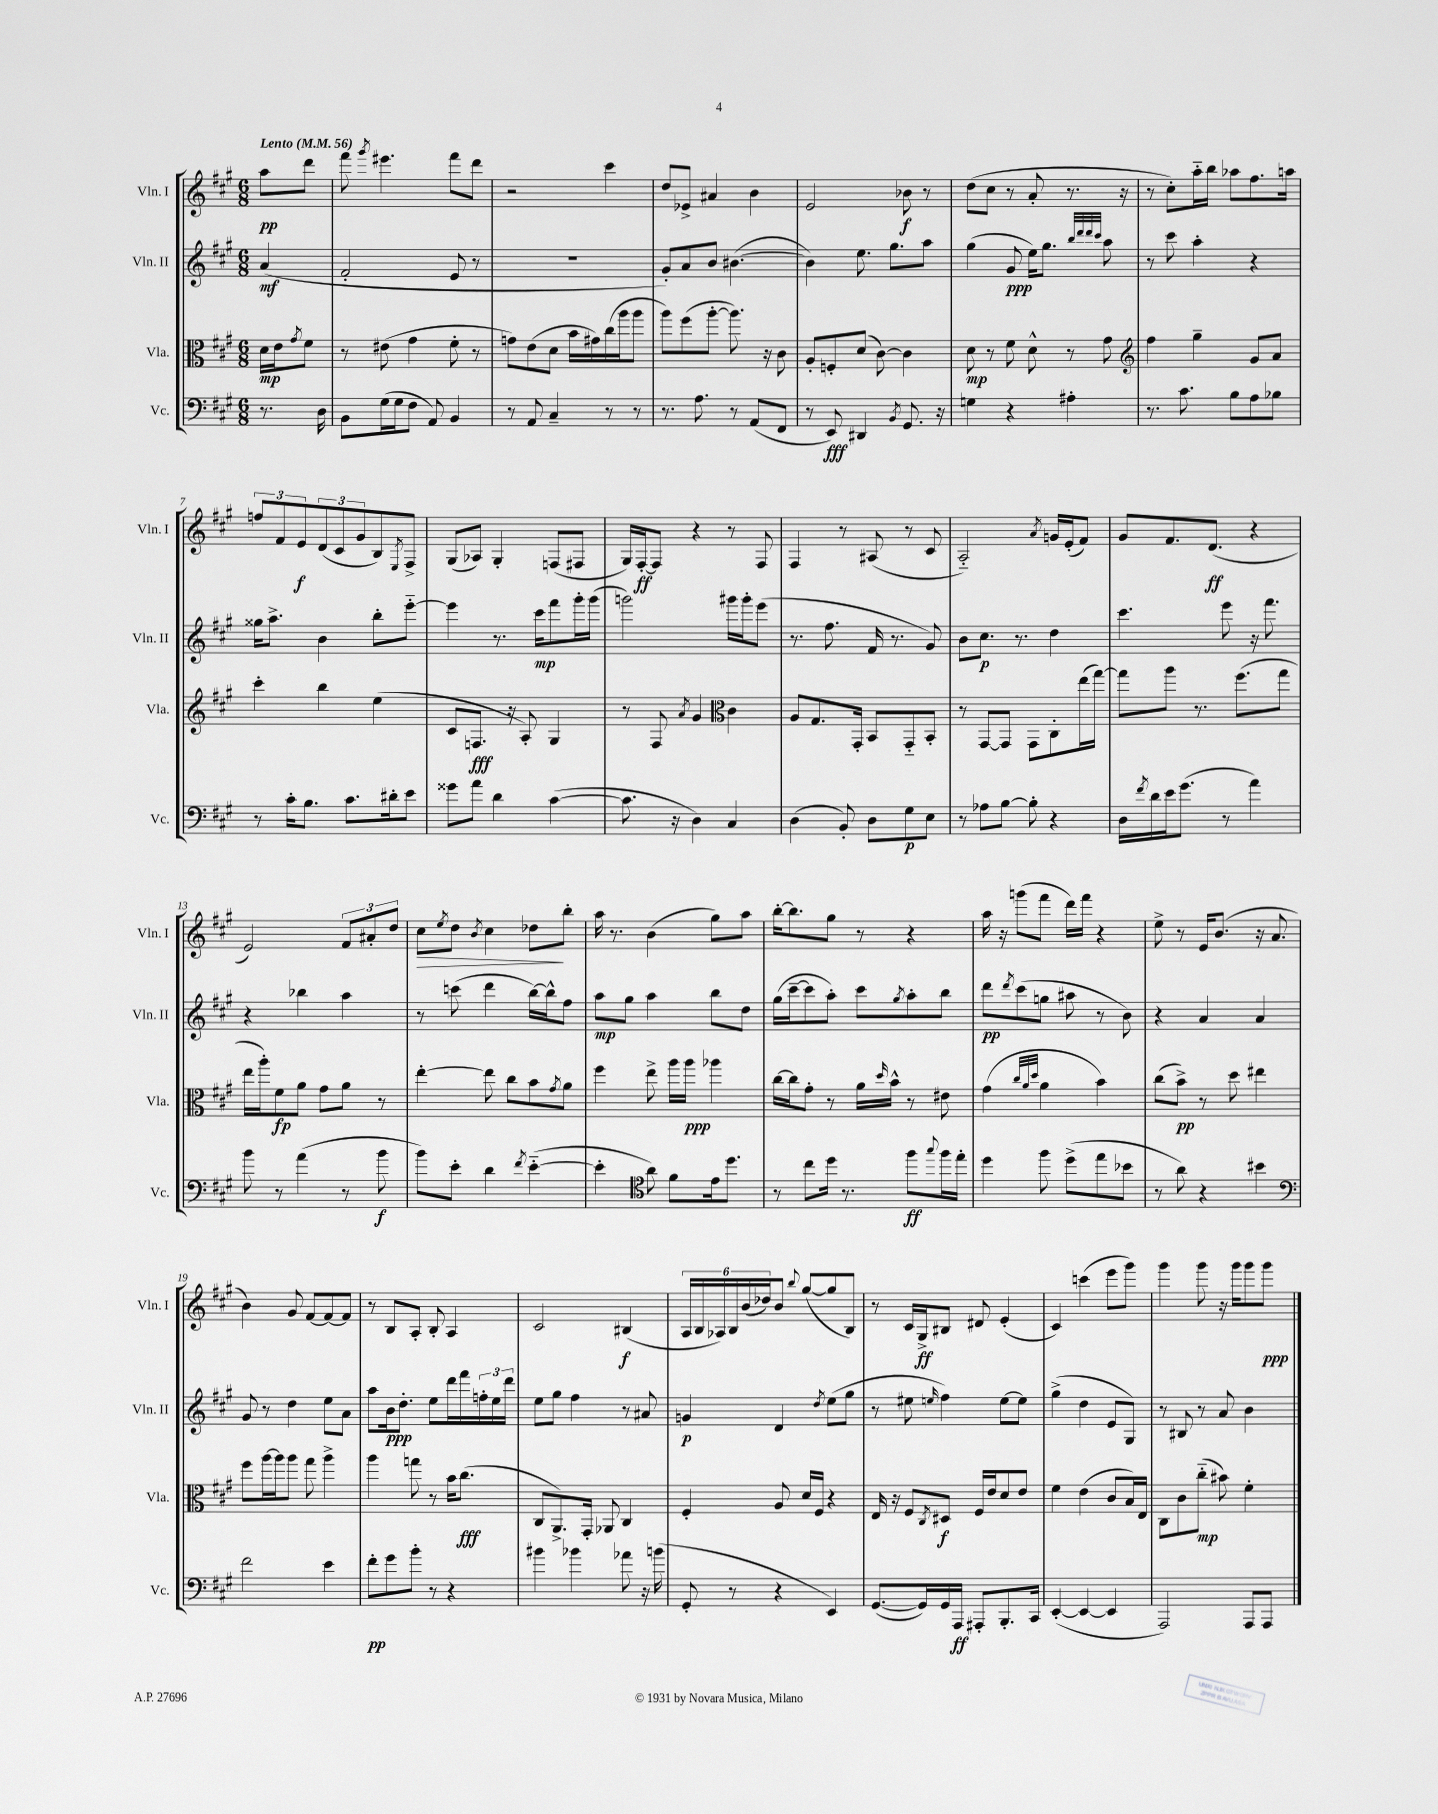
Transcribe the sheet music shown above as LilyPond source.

<<
\new StaffGroup <<
\new Staff = "s0" \with { instrumentName = "Vln. I" shortInstrumentName = "Vln. I" } {
    \clef treble \key a \major \numericTimeSignature \time 6/8 \partial 4 \tempo "Lento" 4 = 56
    a''8\pp d'''8 |
    fis'''8 \acciaccatura { gis'''8 } eis'''4. fis'''8 d'''8 |
    r2 cis'''4 |
    d''8 ees'8-> ais'4 b'4 |
    e'2 bes'8\f r8 |
    d''8( cis''8 r8 a'8-. r8. r16 |
    r8 cis''8-.) a''16-_ b''16 aes''8 fis''8. a''16 |
    \tuplet 3/2 { f''8 fis'8 e'8\f } \tuplet 3/2 { d'8( cis'8 gis'8 } b8) \acciaccatura { e8 } fis8-> |
    gis8( aes8) gis4-. f8( fis8 |
    gis16) fis16~-.\ff fis8 r4 r8 fis8 |
    fis4 r8 ais8( r8 cis'8 |
    a2-_) \acciaccatura { a'8 } g'16 e'16-.( fis'8) |
    gis'8 fis'8. d'8.\ff( r4 |
    e'2) \tuplet 3/2 { fis'8 ais'8-. d''8 } |
    cis''8\> \acciaccatura { e''8 } d''8 \acciaccatura { b'8 } cis''4 des''8\! b''8-. |
    a''16 r8. b'4( gis''8) a''8 |
    b''16~-. b''8. gis''8 r8 r4 |
    a''16 r16 g'''8( fis'''8 d'''16) fis'''16 r4 |
    e''8-> r8 e'16 b'8.( r16 a'8. |
    b'4) gis'8 fis'8~ fis'8~ fis'8 |
    r8 b8 a8-. b8-. a4 |
    cis'2 bis4\f( |
    \tuplet 6/4 { a16 b16 aes16) b16 b'16( des''16) } b'8 \appoggiatura { b''8 } gis''8~( gis''8 b8) |
    r8 cis'16 gis16->\ff bis8 dis'8 e'4-.( |
    cis'4) c'''4( e'''8 gis'''8) |
    gis'''4 gis'''8 r16 gis'''16 gis'''8 gis'''8\ppp \bar "|." |
}
\new Staff = "s1" \with { instrumentName = "Vln. II" shortInstrumentName = "Vln. II" } {
    \clef treble \key a \major \numericTimeSignature \time 6/8 \partial 4
    a'4\mf( |
    fis'2-. e'8 r8 |
    R2. |
    gis'8-.) a'8 b'8 bis'4.~( |
    bis'4) e''8. gis''8. a''8 |
    gis''4( gis'8\ppp e''16) gis''8. \grace { b''32 d'''32 d'''32 cis'''32 } a''8 |
    r8 cis'''8 a''4-. r4 |
    gisis''16 a''8.-> b'4 b''8-. e'''8~-_ |
    e'''4 r8. cis'''16\mp fis'''8 gis'''16-. gis'''16( |
    g'''2) gis'''16 gis'''16-. e'''8( |
    r8. fis''8. fis'16 r8. gis'8) |
    b'8 cis''8.\p r8. d''4 |
    cis'''4. e'''8 r16 fis'''8. |
    r4 bes''4 a''4 |
    r8 c'''8( d'''4 b''16~) b''16-^ fis''8 |
    a''8\mp gis''8 a''4 b''8 d''8 |
    gis''16( cis'''16~-- cis'''8 a''8-.) cis'''8 \acciaccatura { gis''8 } a''8-. b''8 |
    d'''8\pp \acciaccatura { d'''8 } cis'''8( g''8 ais''8 r8 b'8) |
    r4 a'4 a'4 |
    gis'8 r8 d''4 e''8 a'8 |
    a''8 b'16\ppp d''8.-. e''8 d'''16 fis'''16 \tuplet 3/2 { f''16-. e''16 d'''16 } |
    e''8 gis''8 fis''4 r8 ais'8 |
    g'4\p d'4 \acciaccatura { d''8 } e''8( gis''8 |
    r8 eis''8 \grace { e''16 } fis''4) e''8~ e''8 |
    gis''4->( d''4 e'8 gis8) |
    r8 bis8 r8 a'8 b'4 \bar "|." |
}
\new Staff = "s2" \with { instrumentName = "Vla." shortInstrumentName = "Vla." } {
    \clef alto \key a \major \numericTimeSignature \time 6/8 \partial 4
    d'16\mp e'16 \acciaccatura { gis'8 } fis'8 |
    r8 eis'8( gis'4 fis'8-. r8 |
    g'8) e'8( d'8 b'16 gis'16) cis''16( a''16 a''8 |
    a''8) fis''8( a''8~-. a''8.) r16 cis'8 |
    a8-. f8-. d'8( cis'8~) cis'4 |
    d'8\mp r8 fis'8 d'8-^ r8 gis'8 |
    \clef treble fis''4 gis''4-- gis'8 a'8 |
    cis'''4-. b''4 e''4( |
    cis'8 f8.\fff r16 a8-.) gis4 |
    r8 fis8 \acciaccatura { a'8 } gis'4 \clef alto cis'4 |
    a8 gis8. gis,16-. b,8 gis,8-_ b,8-. |
    r8 gis,8~ gis,8 gis,8 cis8-. e''16( gis''16~) |
    gis''8 a''8 r8. fis''8.( gis''8 |
    e''16 a''16-.) fis'8\fp a'8 gis'8 a'8 r8 |
    e''4~-. e''8 cis''8 b'8 \acciaccatura { gis'8 } a'8 |
    fis''4 e''8-> a''16 a''16\ppp aes''4 |
    cis''16~ cis''16 gis'8-. r8 a'16 \grace { d''16 } b'16-^ r8 eis'8 |
    gis'4( \grace { cis''32 a'32 d''32 } a'4 b'4) |
    cis''8( b'8->\pp) r8 d''8 eis''4 |
    fis''8 a''16~ a''16 a''8 gis''8 a''4-> |
    a''4 g''8 r8 b'16 cis''8.\fff( |
    cis8 a,8.->) gis,16-. aes,8 cis4 |
    fis4-. a8 d'16 fis16 r4 |
    e16 r16 fis8 \acciaccatura { cis8 } dis8\f fis16 e'16 d'8 e'8 |
    fis'4 e'4( cis'8 b16) e16 |
    cis8 cis'8 cis''8-_\mp( bis'8) fis'4-. \bar "|." |
}
\new Staff = "s3" \with { instrumentName = "Vc." shortInstrumentName = "Vc." } {
    \clef bass \key a \major \numericTimeSignature \time 6/8 \partial 4
    r8. d16 |
    b,8 gis16( gis16 fis8 a,8) b,4 |
    r8 a,8 cis4-- r8 r8 |
    r8. a8. r8 a,8( fis,8 |
    r8 e,8\fff) dis,4 \acciaccatura { b,8 } gis,8. r16 |
    g4 r4 ais4-. |
    r8. cis'8. b8 a8 bes8 |
    r8 cis'16-. b8. cis'8. dis'16-. e'8 |
    gisis'8 a'8 d'4 cis'4~( |
    cis'8. r16 d4) cis4 |
    d4( b,8-.) d8 gis8\p e8 |
    r8 aes8 b8~ b8-. r4 |
    d16 \acciaccatura { fis'8 } d'16 e'16 gis'8.( r8 a'4) |
    b'8 r8 a'4( r8 b'8\f |
    b'8) e'8-. d'4 \acciaccatura { fis'8 } e'4~-_( |
    e'4-. \clef tenor a'8) fis'8 e'16 d''8. |
    r8 cis''8 d''16 r8. fis''8\ff \appoggiatura { gis''8 } fis''16 e''16-. |
    d''4 fis''8 d''8->( e''8 bes'8 |
    r8 a'8) r4 bis'4 |
    \clef bass fis'2 e'4 |
    fis'8-.\pp gis'8 b'8-. r8 r4 |
    bis'4 bes'4 aes'8 r16 b'16( |
    gis,8-. r8 r4 e,4) |
    gis,8.~( gis,16) gis,16 a,,16\ff ais,,8-. b,,8.-. cis,16 |
    e,4~-.( e,4~ e,4 |
    a,,2) a,,8 a,,8 \bar "|." |
}
>>
>>
